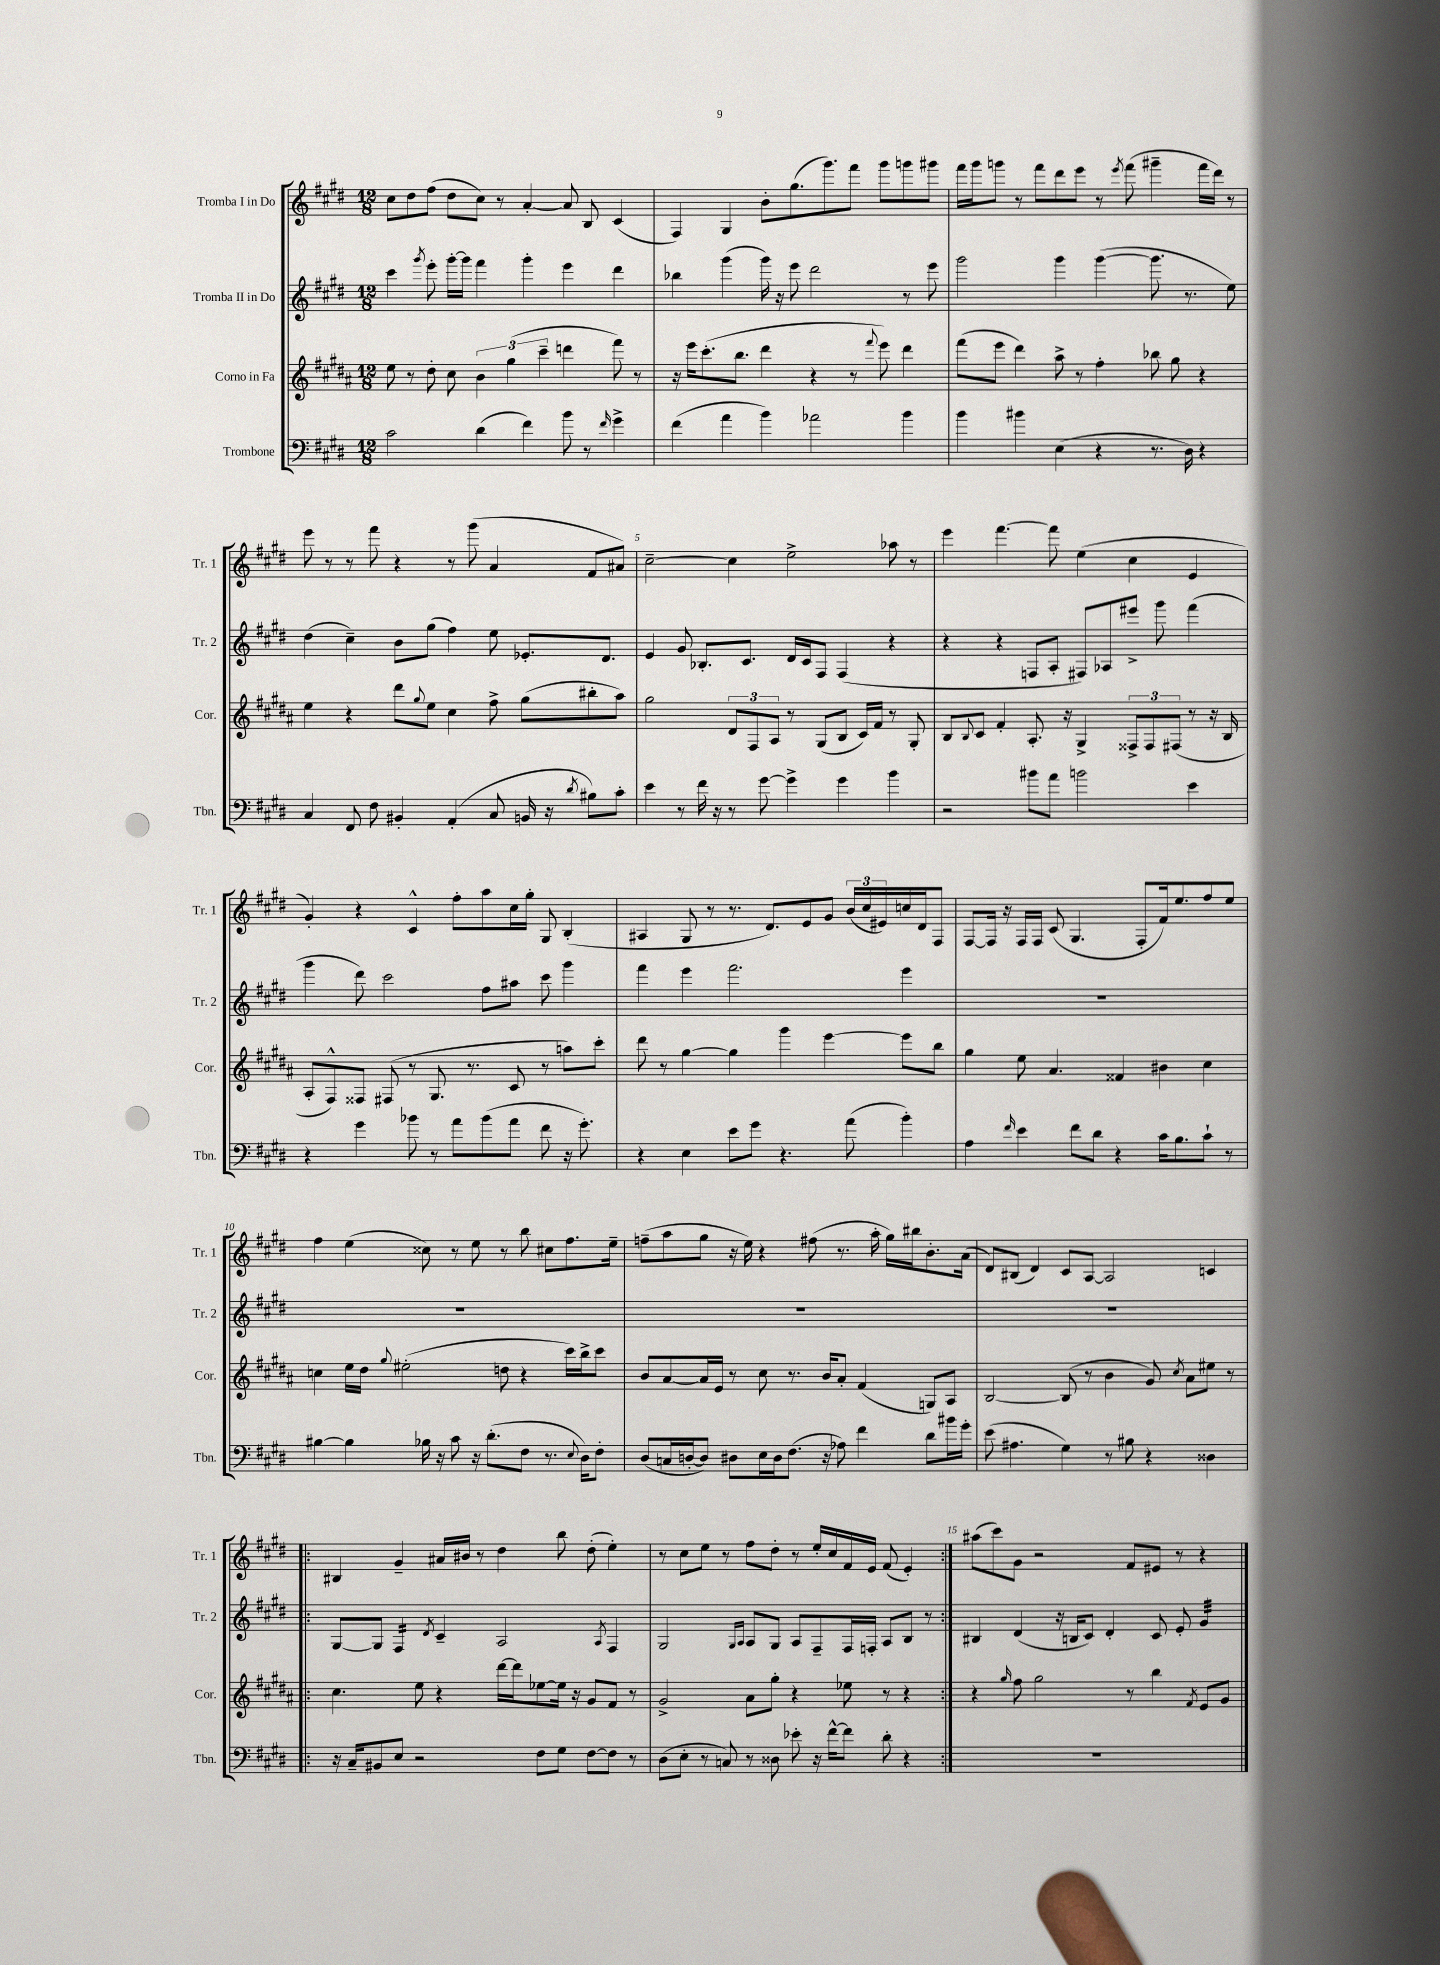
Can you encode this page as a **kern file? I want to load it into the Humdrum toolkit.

**kern	**kern	**kern	**kern
*staff4	*staff3	*staff2	*staff1
*clefF4	*clefG2	*clefG2	*clefG2
*k[f#c#g#d#]	*k[f#c#g#d#a#]	*k[f#c#g#d#]	*k[f#c#g#d#]
*M12/8	*M12/8	*M12/8	*M12/8
2c#	8ee	4ccc#	8cc#
.	8r	.	8dd#
.	.	8qggg#	.
.	8dd#'	8eee'	(8ff#
.	8cc#	[16ggg#'	8dd#
.	.	16ggg#]	.
(4d#	6b	4fff#	8cc#)
.	.	.	8r
.	(6gg#	.	.
4f#)	.	4ggg#'	[4a'
.	6ccc#~	.	.
8b	4ddd	4eee	8a]
8r	.	.	8B
16qqf#	.	.	.
4g#^	8fff#)	4ddd#	(4c#
.	8r	.	.
=	=	=	=
(4f#	16r	4bb-	4F#)
.	16eee	.	.
.	(8.ccc#'	.	.
4a	.	(4ggg#	4G#
.	8.bb	.	.
4b)	4ddd#	16ggg#)	8b'
.	.	16r	.
.	.	8eee	(8.gg#
2a-	4r	2ddd#	.
.	.	.	8.ggg#)
.	8r	.	8fff#
.	8qqfff#	.	.
.	8eee)	.	8ggg#
4b	4ddd#	8r	8ggg
.	.	8eee	8ggg#
=	=	=	=
4b	(8fff#	2ggg#	16fff#
.	.	.	16ggg#
.	8eee	.	8ggg
4b#	4ddd#)	.	8r
.	.	.	8fff#
(4E	8aa#^	4ggg#	8ddd#
.	8r	.	8eee
4r	4ff#'	([4ggg#	8r
.	.	.	8qeee
.	.	.	(8fff#
8.r	8bb-	8.ggg#]	4ggg#~
.	8gg#	.	.
16D#)	.	8.r	.
4r	4r	.	16fff#
.	.	.	16ddd#)
.	.	8ee)	8r
=	=	=	=
4C#	4ee	(4dd#	8eee
.	.	.	8r
8FF#	4r	4cc#~)	8r
8F#	.	.	8fff#
4BB#'	8ddd#	8b	4r
.	8qqgg#	.	.
.	8ee	(8gg#	.
(4AA'	4cc#	4ff#)	8r
.	.	.	(8ggg#
8C#	8ff#^	8ee	4a
16BB	(8gg#	8.e-'	.
16r	.	.	.
8qd#	.	.	.
8B#)	8bb#'	.	8f#
.	.	8.d#	.
8c#'	8aa#)	.	8a#)
=	=	=	=
4e	2gg#	4e	[2cc#~
8r	.	8g#	.
16f#	.	8.B-'	.
16r	.	.	.
8r	12d#	.	4cc#]
.	.	8.c#	.
.	12F#	.	.
[8g#	.	.	.
.	12A#	.	.
4g#^]	8r	16d#	2ee^
.	.	16c#	.
.	(8G#	8F#	.
4g#	8B	(4F#	.
.	16c#)	.	.
.	16f#	.	.
4b	8r	4r	8aa-
.	8G#'	.	8r
=	=	=	=
2r	8B	4r	4eee
.	8qqB	.	.
.	8c#	.	.
.	4f#'	4r	[4.fff#
8b#	8.A#'	8F	.
8a	.	8A'	8fff#]
.	16r	.	.
2b	4G#^	8F#)	(4ee
.	.	8A-	.
.	12F##^	8eee#^	4cc#
.	12F##	.	.
.	.	8ggg#	.
.	(12F#	.	.
4e	8r	(4fff#	4e
.	16r	.	.
.	16B	.	.
=	=	=	=
4r	8A#'	4ggg#	4g#')
.	8F#^^)	.	.
4g#	8F##	8ddd#)	4r
.	(8F#	2ccc#	.
8b-	8r	.	4c#^^
8r	8.G#	.	.
8a	.	.	8ff#'
.	8.r	.	.
(8b-	.	8ff#	8aa
8a	8c#	8aa#	16cc#
.	.	.	16gg#'
8f#	8r	8ccc#	8G#
16r	8aa)	4ggg#	(4B'
8.g#')	.	.	.
.	8ccc#'	.	.
=	=	=	=
4r	8ddd#	4fff#	4A#
.	8r	.	.
4E	[4gg#	4eee	8G#
.	.	.	8r
8e	4gg#]	2.fff#	8.r
8g#	.	.	.
.	.	.	8.d#)
4.r	4ggg#	.	.
.	.	.	8e
.	[4eee	.	8g#
(8a	.	.	(24b
.	.	.	24cc#
.	.	.	24e#)
4b')	8eee]	4eee	16cc
.	.	.	16d#
.	8bb	.	8F#
=	=	=	=
4A	4gg#	1.r	[8F#
.	.	.	16F#]
.	.	.	16r
16qqf#	.	.	.
4e	8ee	.	16F#
.	.	.	16F#
.	4.a#	.	(8c#
8f#	.	.	4.G#
8d#	.	.	.
4r	4f##	.	.
.	.	.	8F#'
16c#	4b#	.	16f#)
8.B	.	.	8.ee
8c#`	4cc#	.	8ff#
8r	.	.	8ee
=	=	=	=
[4B#	4cc	1.r	4ff#
4B#]	16ee	.	(4ee
.	16dd#	.	.
.	8qqgg#	.	.
.	(2ee#'	.	.
16B-	.	.	8cc##)
16r	.	.	.
8c#	.	.	8r
16r	.	.	8ee
(8.d#'	.	.	.
.	8dd	.	8r
8F#	4r	.	8bb
8.r	.	.	8cc#
.	16ccc#)	.	8.ff#
8qqE	.	.	.
16D#)	16bb^	.	.
8F#'	8ccc#	.	.
.	.	.	16ee~
=	=	=	=
(8D#	8b	1.r	(8ff~
16C	[8a#	.	8aa
[16D'	.	.	.
8D])	16a#]	.	8gg#
.	16e	.	.
8D#	8r	.	16r
.	.	.	16ee)
16E	8cc#	.	4r
16D#	.	.	.
(8.F#	8.r	.	.
.	.	.	(8ff#
16r	16b	.	.
8A-)	8a#'	.	8.r
4f#	(4f#	.	.
.	.	.	16aa'
.	.	.	16gg#)
.	.	.	16bb#
8d#	8G)	.	8.b'
16b#	8A#	.	.
16g#'	.	.	(16a
=	=	=	=
(8e	[2B	1.r	8d#)
4.A#	.	.	(8B#
.	.	.	4d#)
4G#)	(8B]	.	8c#
.	8r	.	[8A
8r	4b	.	2A]
8B#	.	.	.
4r	8g#)	.	.
.	8qcc#	.	.
.	8a#	.	.
4D##	8ee#	.	4c
.	8r	.	.
=!|:	=!|:	=!|:	=!|:
16r	4.cc#	[8G#	4B#
16C#~	.	.	.
8BB#	.	8G#]	.
8E	.	4F#	4g#~
2r	8ee	.	.
.	.	8qd#	.
.	4r	4c#~	16a#
.	.	.	16b#
.	.	.	8r
.	[16ddd#	2A	4dd#
.	16ddd#]	.	.
8F#	[8ee-	.	.
8G#	16ee-]	.	8bb
.	16r	.	.
[8F#	8g#	.	(8dd#'
.	.	8qA	.
8F#]	8f#	4F#	4ee')
8r	8r	.	.
=	=	=	=
(8D#	2g#^	2G#	8r
8E'	.	.	8cc#
8r	.	.	8ee
8C)	.	.	8r
.	.	16qqG#	.
.	.	16qqA	.
8r	8a#	8A	8ff#
8D##	8gg#'	8G#	8dd#'
8e-'	4r	8A	8r
16r	.	8F#~	16ee'
[16f#^^	.	.	16cc#
8f#]	8ee-	16F#	16f#
.	.	16F'	16e
8d#'	8r	8A	(8f#
4r	4r	8B	4e')
.	.	8r	.
=:|!	=:|!	=:|!	=:|!
1.r	4r	4B#	(8aa#
.	.	.	8ccc#)
.	16qqgg#	.	.
.	8ff#	(4d#	8g#
.	2gg#	.	2r
.	.	16r	.
.	.	16B	.
.	.	8c#)	.
.	.	4d#'	.
.	8r	.	8f#
.	4bb	8c#	8e#
.	.	8e'	8r
.	8qf#	.	.
.	8e	4g#	4r
.	8g#	.	.
==	==	==	==
*-	*-	*-	*-
